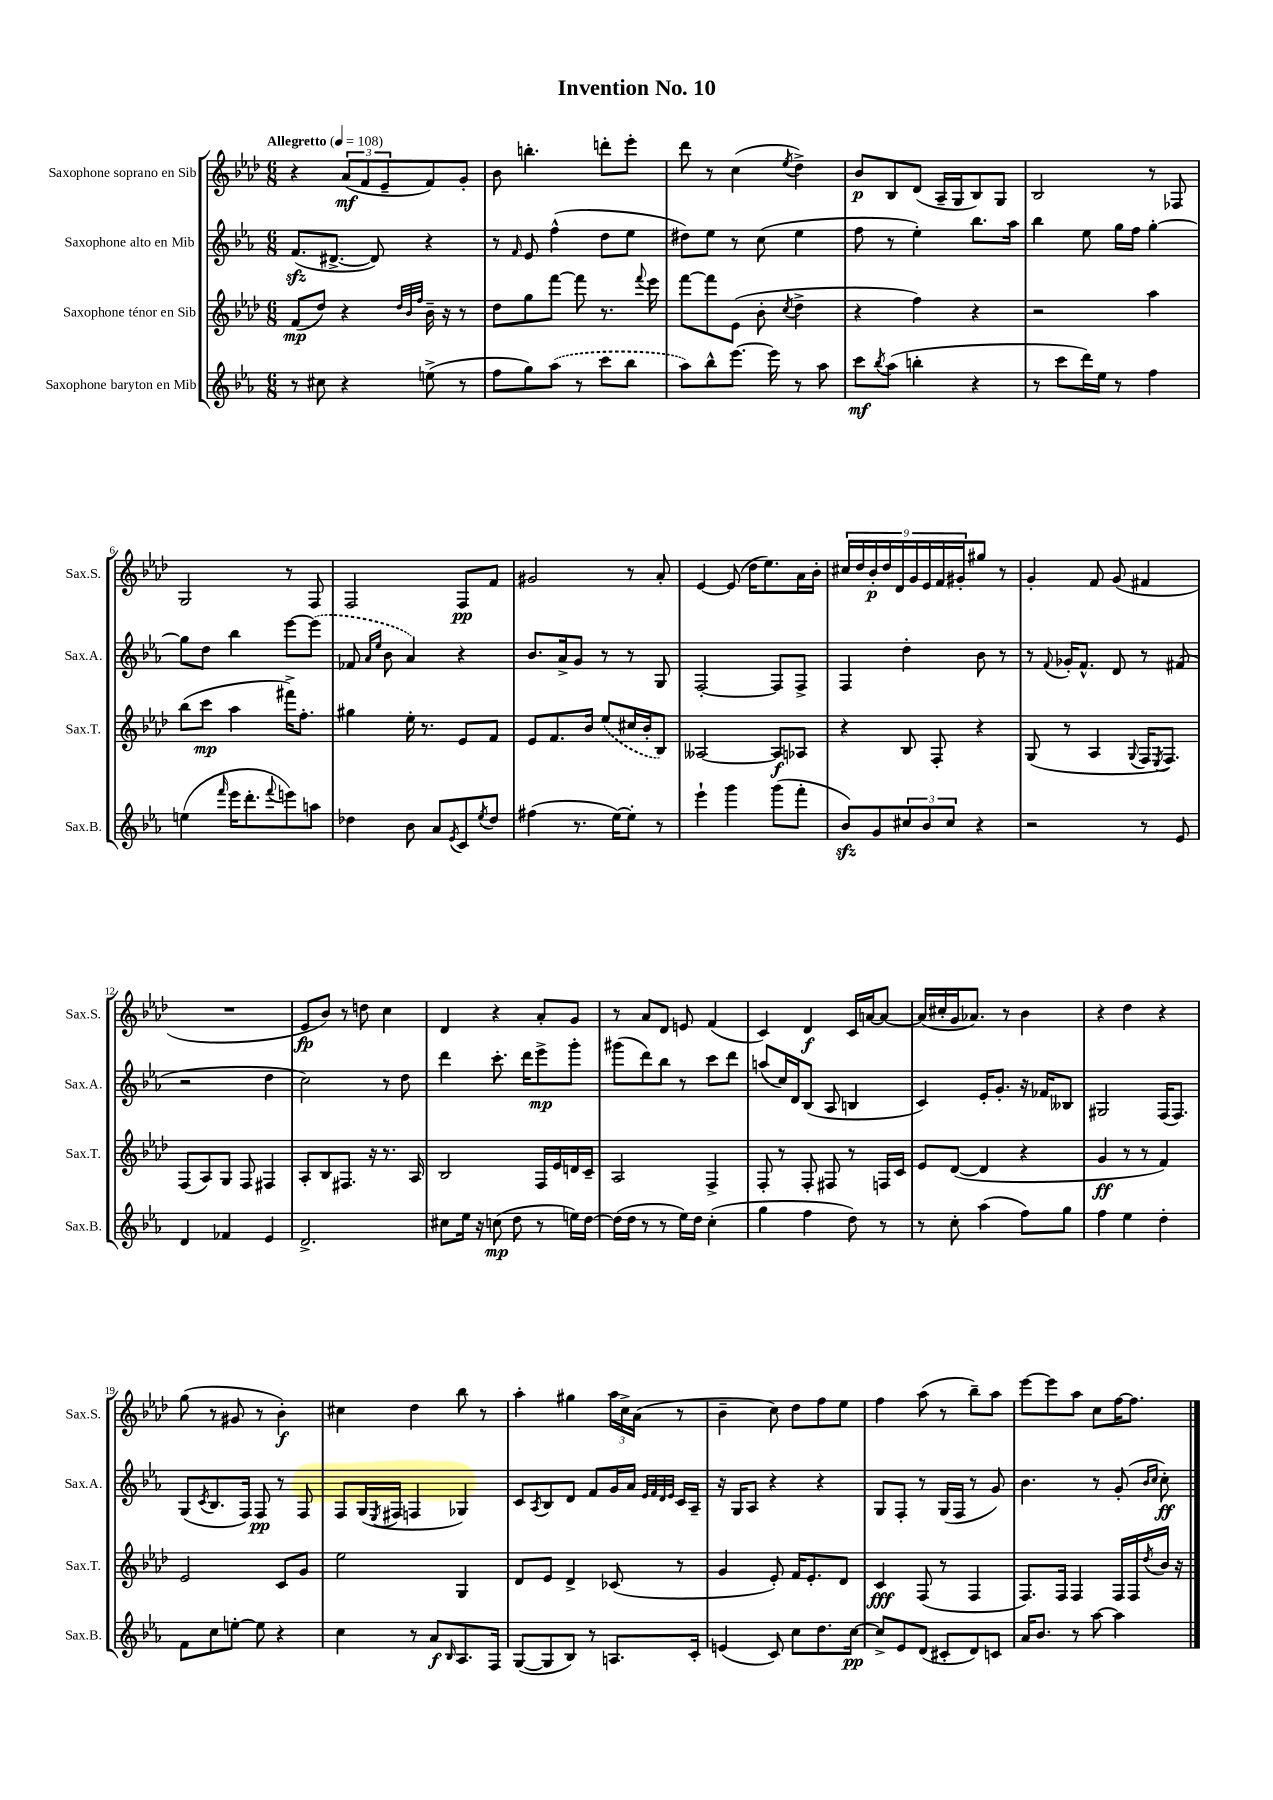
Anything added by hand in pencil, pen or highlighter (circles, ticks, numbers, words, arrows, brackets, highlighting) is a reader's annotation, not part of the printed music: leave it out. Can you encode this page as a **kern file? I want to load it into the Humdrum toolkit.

**kern	**kern	**kern	**kern
*staff4	*staff3	*staff2	*staff1
*clefG2	*clefG2	*clefG2	*clefG2
*k[b-e-a-]	*k[b-e-a-d-]	*k[b-e-a-]	*k[b-e-a-d-]
*M6/8	*M6/8	*M6/8	*M6/8
*MM108	*MM108	*MM108	*MM108
8r	(8f	(8.f	4r
8cc#	8dd-)	.	.
.	.	[8.d#^	.
4r	4r	.	(12a-
.	.	.	12f
.	.	8d#])	.
.	.	.	12e-~
.	32qqdd-	.	.
.	32qqb-	.	.
.	32qqff	.	.
(8ee^	16b-~	4r	8f)
.	16r	.	.
8r	8r	.	8g'
=	=	=	=
8ff	8dd-	8r	8b-
.	.	16qqf	.
8gg)	8gg	8e-	4.bb'
(8aa-	[8fff	(4ff^^	.
8r	8fff]	.	.
8ccc	8.r	8dd	8ddd'
8bb-	.	8ee-	8eee-'
.	8qqfff	.	.
.	16eee-	.	.
=	=	=	=
8aa-)	[8fff	8dd#)	8ddd-
8bb-^^	8fff]	8ee-	8r
[8.eee-	(8e-	8r	(4cc
.	8b-'	(8cc	.
16eee-]	.	.	.
.	8qcc	.	8qee-
8r	4dd-^	4ee-	4dd-^)
8aa-	.	.	.
=	=	=	=
8ccc	4r	8ff	8b-
8qbb-	.	.	.
(8aa-	.	8r	8B-
4bb'	4ff)	4ee-')	(8d-
.	.	.	16A-~
.	.	.	16G
4r	4r	8.bb-	8B-)
.	.	.	8G
.	.	16aa-	.
=	=	=	=
8r	2r	4bb-	2B-
8ccc	.	.	.
16ddd)	.	8ee-	.
16ee-	.	.	.
8r	.	16gg	.
.	.	16ff	.
4ff	4aa-	[4gg'	8r
.	.	.	8F-
=	=	=	=
(4ee	(8bb-	8gg]	2G
.	8ccc	8dd	.
16qqfff	.	.	.
16eee-	4aa-	4bb-	.
8.ddd'	.	.	.
8qqfff	.	.	.
8eee)	16fff#^)	[8eee-	8r
.	8.ff'	.	.
8aa	.	(8eee-]	8F
=	=	=	=
4dd-	4gg#	8f-	2F
.	.	16qqa-	.
.	.	16qqee-	.
.	.	8b-	.
8b-	16ee-'	4a-)	.
.	8.r	.	.
8a-	.	.	.
8qe-	.	.	.
8c	8e-	4r	8F
8qee-	.	.	.
8dd-	8f	.	8f
=	=	=	=
(4ff#	8e-	8.b-	2g#
.	8.f	.	.
.	.	16a-^	.
8.r	.	8g	.
.	16b-	.	.
.	(8ee-	8r	.
[16ee-)	.	.	.
8ee-']	16cc#	8r	8r
.	16b-'	.	.
8r	8B-)	8G	8a-'
=	=	=	=
4eee-`	[2A--	[2F'	[4e-
4ggg	.	.	(8e-]
.	.	.	16dd-
.	.	.	8.ee-)
(8ggg	8A--]	8F]	.
8fff'	8A-	8F^	16a-
.	.	.	16b-'
=	=	=	=
8b-)	4r	4F	18cc#
.	.	.	18dd-
.	.	.	18b-'
8g	.	.	.
.	.	.	18dd-
.	.	.	18d-
12cc#	8B-	4dd'	.
.	.	.	18g
12b-	.	.	18e-
.	8F'	.	.
.	.	.	18f
12cc#	.	.	.
.	.	.	18g#'
4r	4r	8b-	8gg#
.	.	8r	8r
=	=	=	=
2r	(8G	8r	4g'
.	.	8qqf	.
.	8r	16g-'	.
.	.	8.f^^	.
.	4A-	.	8f
.	.	8d	(8g
.	8qqG	.	.
8r	16F	8r	4f#
.	8qE-	.	.
.	8.F)	.	.
8e-	.	(8f#	.
=	=	=	=
4d	(8F	2r	2.r
.	8A-)	.	.
4f-	8G	.	.
.	8F	.	.
4e-	4F#	4dd	.
=	=	=	=
2.d^	8A-'	2cc)	8e-
.	8B-	.	8b-)
.	8.F#	.	8r
.	.	.	8dd
.	16r	.	.
.	8.r	8r	4cc
.	.	8dd	.
.	16A-	.	.
=	=	=	=
8cc#	2B-	4ddd	4d-
16ee-	.	.	.
16r	.	.	.
(8cc	.	8.ccc'	4r
8dd	.	.	.
.	.	16ddd	.
8r	16F	8eee-^	8a-'
.	16e-	.	.
16ee)	16d	8ggg'	8g
[16dd	16c~	.	.
=	=	=	=
(16dd]	2A-	(8ggg#	8r
16dd	.	.	.
8r	.	8ddd)	8a-
8r	.	8bb-	8d-
16ee-)	.	8r	8e
16dd	.	.	.
(4cc'	4F^	8ccc	(4f
.	.	8ddd	.
=	=	=	=
4gg	8F'	(8aa	4c)
.	8r	16cc)	.
.	.	16d	.
4ff	8F'	(8B-	4d-
.	8F#	8A-	.
8dd)	8r	4B	16c
.	.	.	[16a
8r	16F	.	8a_
.	16c	.	.
=	=	=	=
8r	8e-	4c)	(16a]
.	.	.	16cc#'
8cc'	([8d-	.	16g
.	.	.	8.a-)
(4aa-	4d-]	16e-'	.
.	.	8.g'	.
.	.	.	8r
8ff)	4r	16r	4b-
.	.	16f-	.
8gg	.	8B--	.
=	=	=	=
4ff	4g	2G#	4r
4ee-	8r	.	4dd-
.	8r	.	.
4dd'	4f)	(16F	4r
.	.	8.F)	.
=	=	=	=
8f	2e-	(8G	(8gg
.	.	8qc	.
8cc	.	8.B-	8r
[8ee'	.	.	8g#
.	.	16F)	.
8ee]	.	8F	8r
4r	8c	8r	4b-')
.	8g	8F	.
=	=	=	=
4cc	2ee-	8F	4cc#
.	.	(16G	.
.	.	8qE-	.
.	.	16F#	.
8r	.	4F	4dd-
8a-	.	.	.
16qqB-	.	.	.
8.A-	4G	4G-)	8bb-
.	.	.	8r
16F	.	.	.
=	=	=	=
([8G	8d-	8c	4aa-'
.	.	8qA-	.
8G]	8e-	8B-	.
8B-)	4d-^	8d	4gg#
8r	.	8f	.
8.A	(8c-	16g	24aa-
.	.	.	24cc^
.	.	16a-	.
.	.	.	(24a-
.	.	32qqe-	.
.	.	32qqf	.
.	.	32qqd	.
.	.	32qqe-	.
.	8r	16c	8r
16c'	.	16A-~	.
=	=	=	=
(4e	4g	16r	4b-~
.	.	16G	.
.	.	8A-	.
8c)	8e-')	4r	8cc)
8cc	16f	.	8dd-
.	8.e-'	.	.
8.dd	.	4r	8ff
.	8d-	.	8ee-
[16cc	.	.	.
=	=	=	=
8cc^]	4c	8G	4ff
8e-	.	8F'	.
(8d	(8F	8r	(8aa-
8c#'	8r	(16G	8r
.	.	16F	.
8d)	4F	8r	8bb-~)
8c	.	8g)	8aa-
=	=	=	=
16a-	8.F)	4.b-	[8eee-
8.b-	.	.	.
.	.	.	8eee-]
.	16F	.	.
8r	4F	.	8aa-
[8aa-	.	8r	8cc
4aa-]	16F	(8g'	[16ff
.	16F	.	8.ff]
.	.	16qqb-	.
.	8qdd-	16qqcc	.
.	16b-	8cc')	.
.	16r	.	.
==	==	==	==
*-	*-	*-	*-
